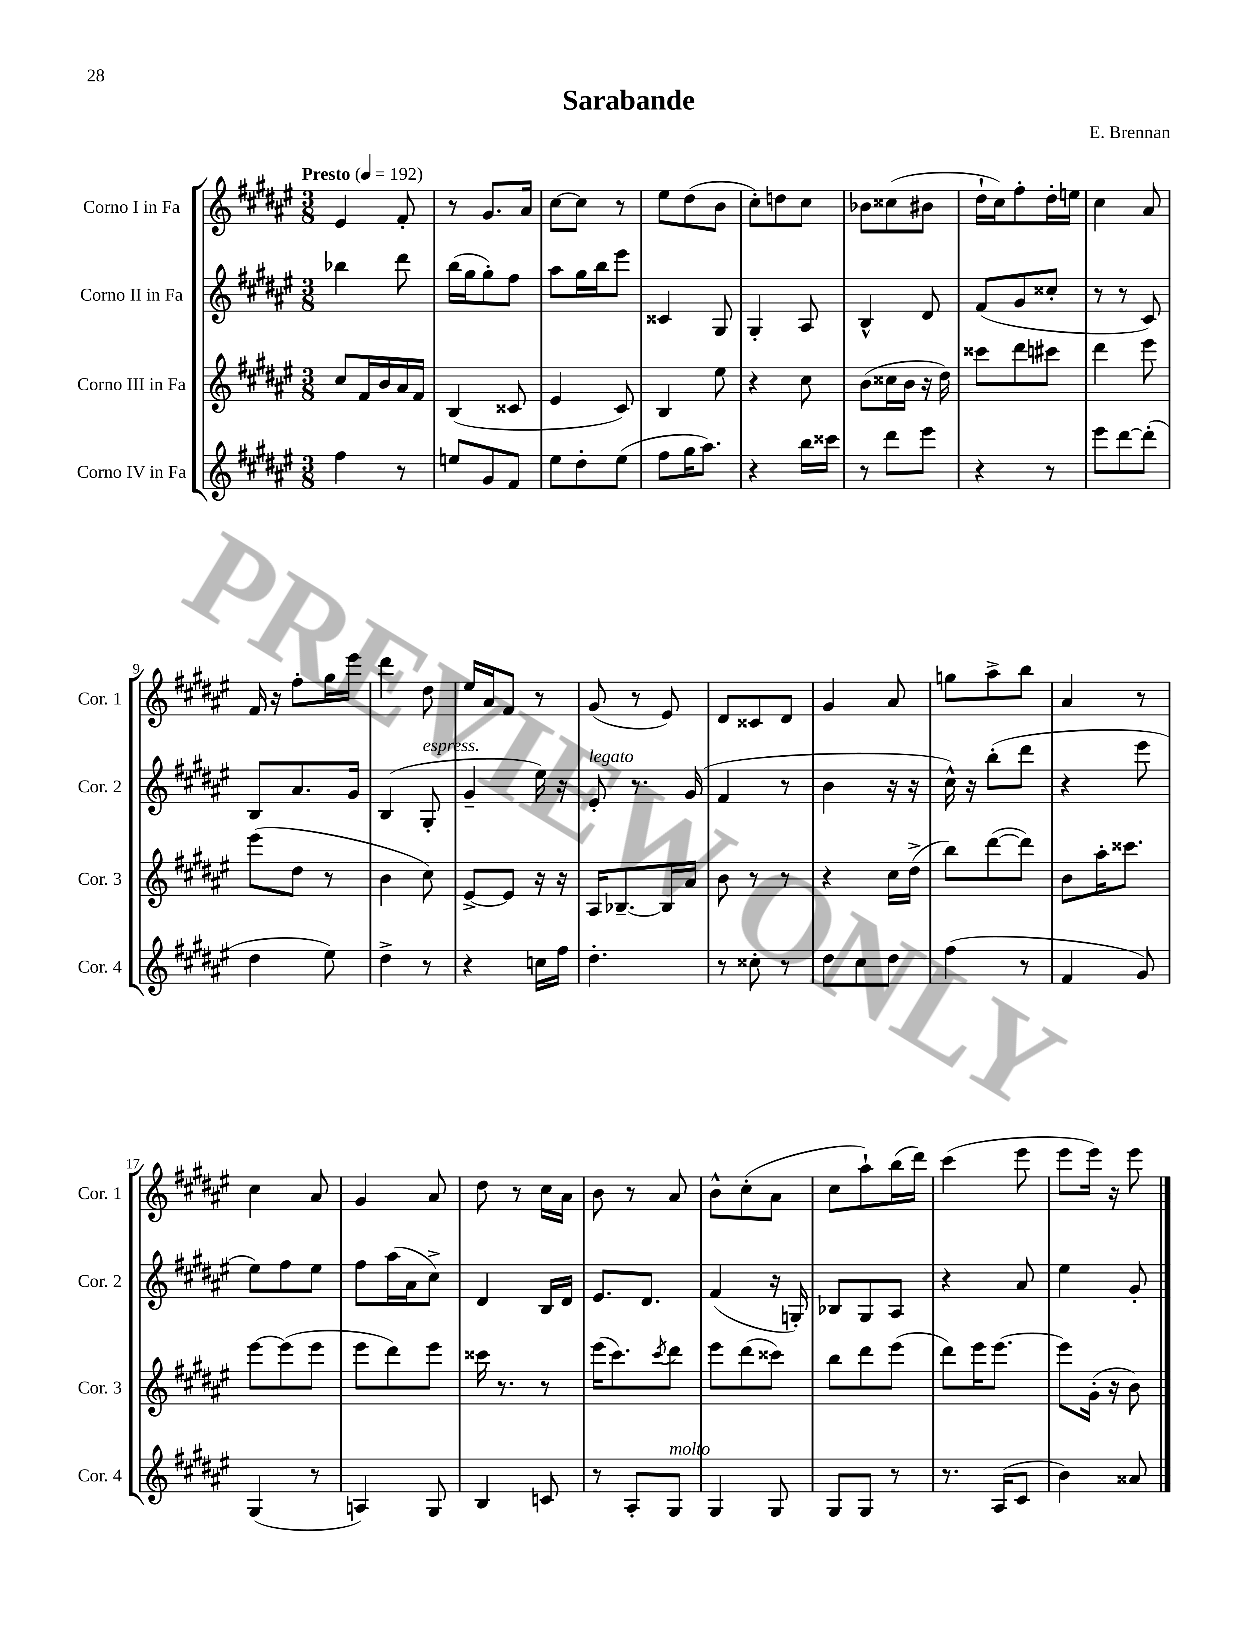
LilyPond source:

\header { title = "Sarabande" composer = "E. Brennan" }
<<
\new StaffGroup <<
\new Staff = "s0" \with { instrumentName = "Corno I in Fa" shortInstrumentName = "Cor. 1" } {
    \clef treble \key fis \major \numericTimeSignature \time 3/8 \tempo "Presto" 4 = 192
    eis'4 fis'8-. |
    r8 gis'8. ais'16 |
    cis''8~ cis''8 r8 |
    eis''8 dis''8( b'8 |
    cis''8-.) d''8 cis''8 |
    bes'8 cisis''8( bis'8 |
    dis''16-! cis''16) fis''8-. dis''16-. e''16 |
    cis''4 ais'8 |
    fis'16 r16 fis''8-. gis''16 eis'''16 |
    dis'''4 dis''8 |
    eis''16 ais'16 fis'8 r8 |
    gis'8( r8 eis'8) |
    dis'8 cisis'8 dis'8 |
    gis'4 ais'8 |
    g''8 ais''8-> b''8 |
    ais'4 r8 |
    cis''4 ais'8 |
    gis'4 ais'8 |
    dis''8 r8 cis''16 ais'16 |
    b'8 r8 ais'8 |
    b'8-^ cis''8-.( ais'8 |
    cis''8 ais''8-!) b''16( dis'''16) |
    cis'''4( eis'''8 |
    eis'''8 eis'''16) r16 eis'''8 \bar "|." |
}
\new Staff = "s1" \with { instrumentName = "Corno II in Fa" shortInstrumentName = "Cor. 2" } {
    \clef treble \key fis \major \numericTimeSignature \time 3/8
    bes''4 dis'''8 |
    b''16( gis''16 gis''8-.) fis''8 |
    ais''8 gis''16 b''16 eis'''8 |
    cisis'4 gis8 |
    gis4-. ais8 |
    b4-^ dis'8 |
    fis'8( gis'8 cisis''8-. |
    r8 r8 cis'8) |
    b8 ais'8. gis'16 |
    b4( gis8-.^\markup { \italic "espress." } |
    gis'4-- eis''16) r16 |
    eis'8-.^\markup { \italic "legato" } r8. gis'16( |
    fis'4 r8 |
    b'4 r16 r16 |
    cis''16-^) r16 b''8-.( dis'''8 |
    r4 eis'''8 |
    eis''8) fis''8 eis''8 |
    fis''8 ais''16( ais'16 cis''8->) |
    dis'4 b16 dis'16 |
    eis'8. dis'8. |
    fis'4( r16 g16-.) |
    bes8 gis8 ais8 |
    r4 ais'8 |
    eis''4 gis'8-. \bar "|." |
}
\new Staff = "s2" \with { instrumentName = "Corno III in Fa" shortInstrumentName = "Cor. 3" } {
    \clef treble \key fis \major \numericTimeSignature \time 3/8
    cis''8 fis'16 b'16 ais'16 fis'16 |
    b4( cisis'8 |
    eis'4 cis'8) |
    b4 eis''8 |
    r4 cis''8 |
    b'8( cisis''16 b'16 r16 dis''16) |
    cisis'''8 dis'''8 cis'''8 |
    dis'''4 eis'''8 |
    eis'''8( dis''8 r8 |
    b'4 cis''8) |
    eis'8~-> eis'8 r16 r16 |
    ais16 bes8.~-- bes16 ais'16 |
    b'8 r8 r8 |
    r4 cis''16 dis''16->( |
    b''8) dis'''8~( dis'''8) |
    b'8 ais''16-. cisis'''8. |
    eis'''8~ eis'''8( eis'''8 |
    eis'''8 dis'''8) eis'''8 |
    cisis'''16 r8. r8 |
    eis'''16( cis'''8.) \acciaccatura { cis'''8 } dis'''8 |
    eis'''8 dis'''8( cisis'''8) |
    b''8 dis'''8 eis'''8( |
    dis'''8) eis'''16 eis'''8.~ |
    eis'''8 gis'16-.( r16 b'8) \bar "|." |
}
\new Staff = "s3" \with { instrumentName = "Corno IV in Fa" shortInstrumentName = "Cor. 4" } {
    \clef treble \key fis \major \numericTimeSignature \time 3/8
    fis''4 r8 |
    e''8 gis'8 fis'8 |
    eis''8 dis''8-. eis''8( |
    fis''8 gis''16 ais''8.) |
    r4 b''16 cisis'''16 |
    r8 dis'''8 eis'''8 |
    r4 r8 |
    eis'''8 dis'''8~ dis'''8-.( |
    dis''4 eis''8) |
    dis''4-> r8 |
    r4 c''16 fis''16 |
    dis''4.-. |
    r8 cisis''8-. r8 |
    dis''8 cis''8 dis''8 |
    fis''4( r8 |
    fis'4 gis'8) |
    gis4( r8 |
    a4) gis8 |
    b4 c'8 |
    r8 ais8-. gis8^\markup { \italic "molto" } |
    gis4 gis8 |
    gis8 gis8 r8 |
    r8. ais16( cis'8 |
    b'4) aisis'8 \bar "|." |
}
>>
>>
